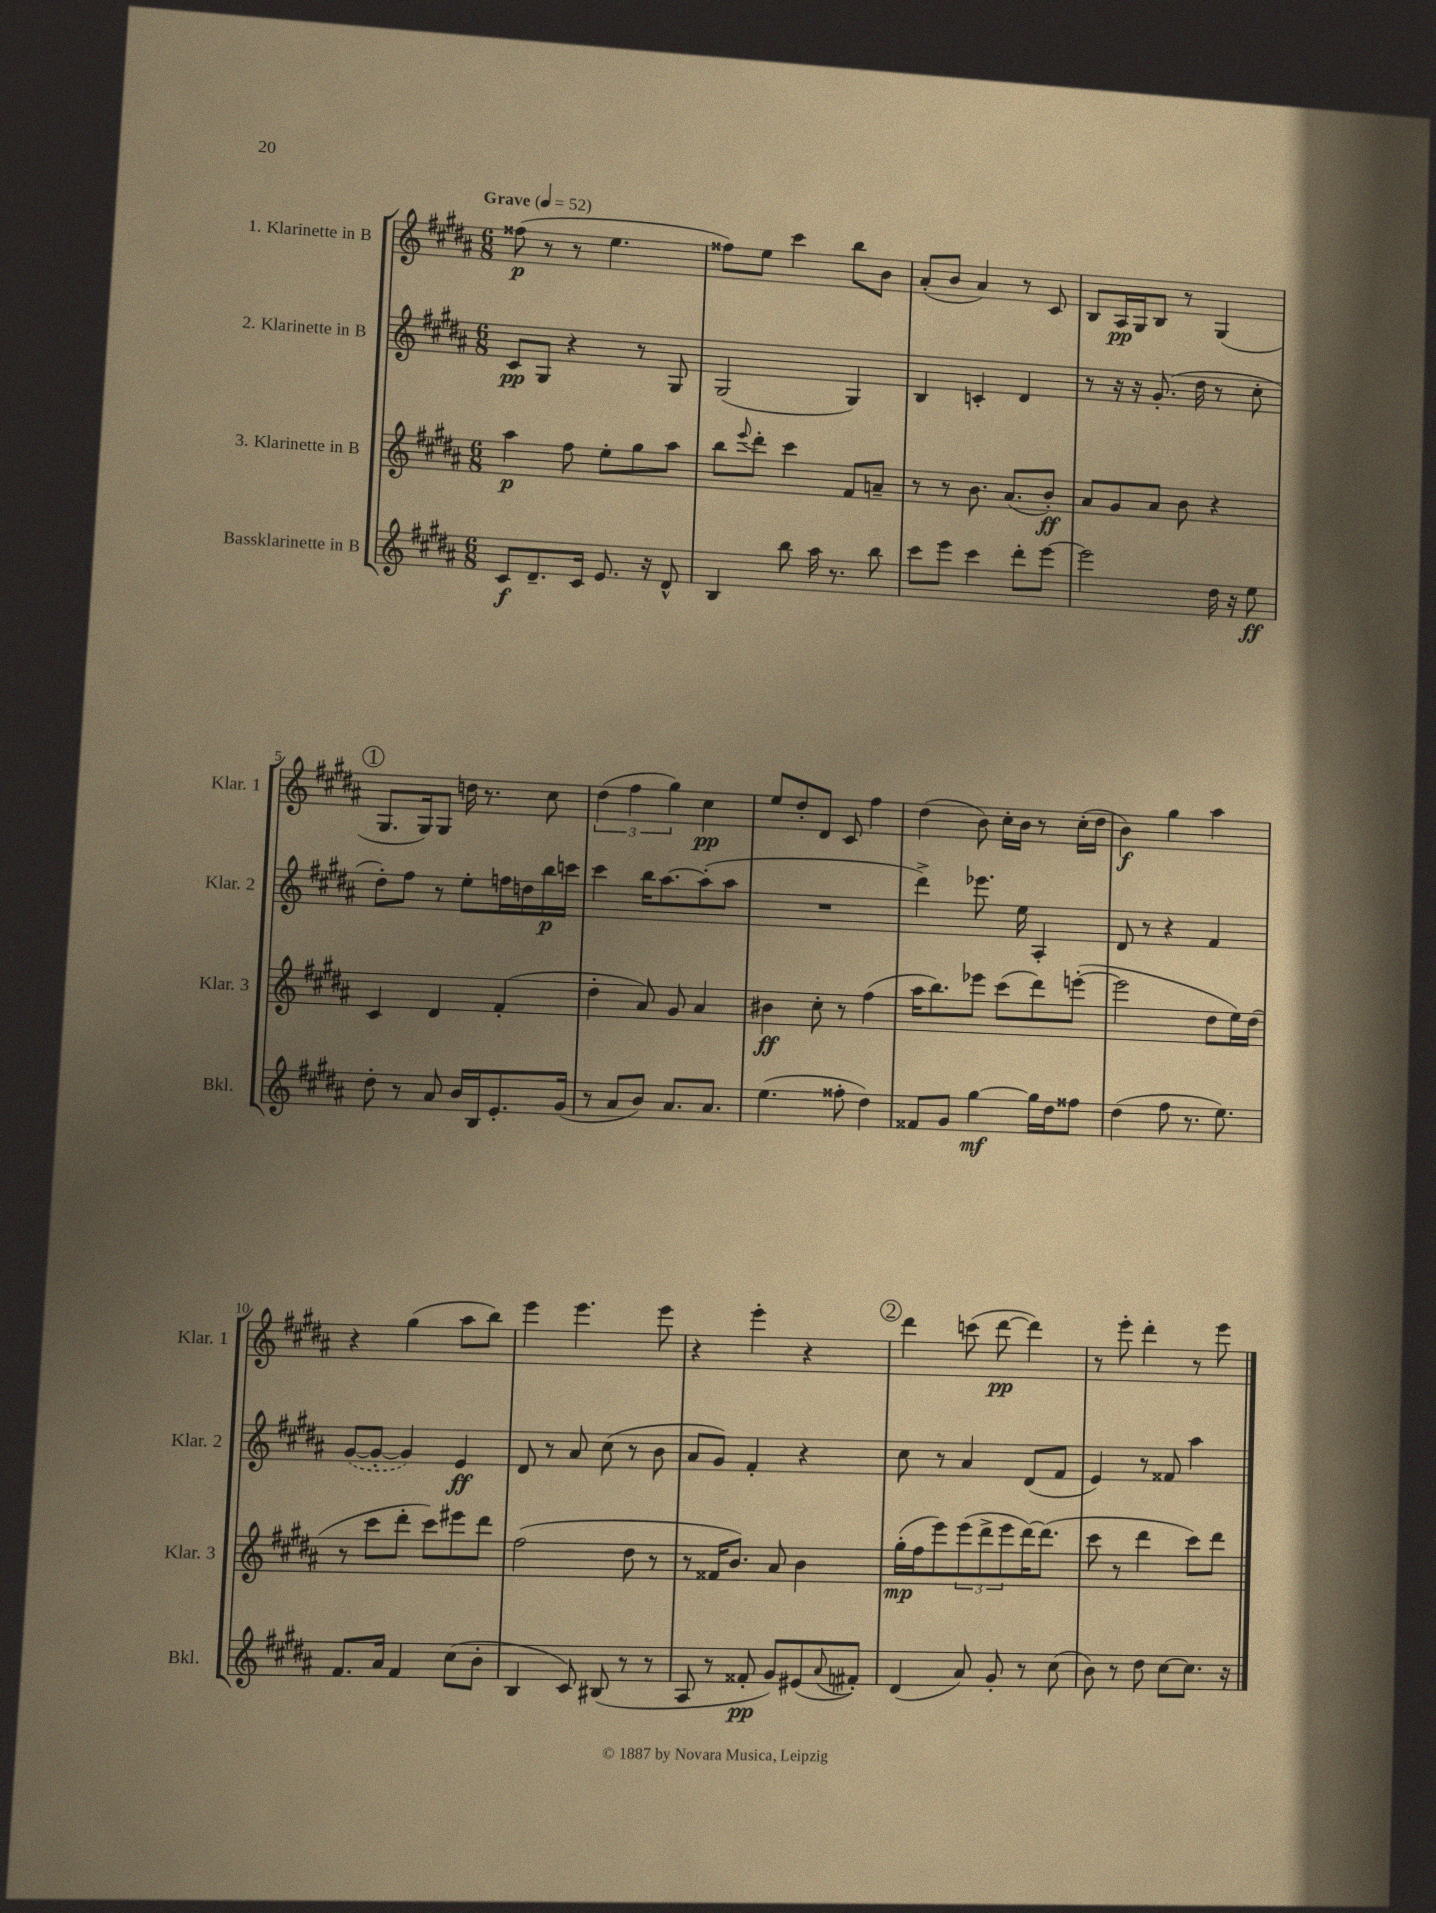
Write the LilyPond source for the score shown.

<<
\new StaffGroup <<
\new Staff = "s0" \with { instrumentName = "1. Klarinette in B" shortInstrumentName = "Klar. 1" } {
    \clef treble \key b \major \numericTimeSignature \time 6/8 \tempo "Grave" 4 = 52
    fisis''8\p( r8 r8 e''4. |
    fisis''8) e''8 cis'''4 b''8 b'8 |
    ais'8-.( b'8 ais'4) r8 cis'8 |
    b8 ais16\pp gis16 b8 r8 gis4( |
    \mark \markup { \circle "1" } gis8. gis16) gis8 d''16 r8. cis''8 |
    \tuplet 3/2 { dis''4( fis''4 gis''4) } cis''4\pp |
    e''8 dis''8-. dis'8 cis'8 fis''4 |
    dis''4( b'8) cis''16-. b'16 r8 cis''16-.( dis''16 |
    b'4\f) gis''4 ais''4 |
    r4 gis''4( ais''8 b''8) |
    e'''4 e'''4. e'''8 |
    r4 e'''4-. r4 |
    \mark \markup { \circle "2" } dis'''4 c'''8( dis'''8~\pp dis'''4) |
    r8 e'''8-. dis'''4-. r8 e'''8 \bar "|." |
}
\new Staff = "s1" \with { instrumentName = "2. Klarinette in B" shortInstrumentName = "Klar. 2" } {
    \clef treble \key b \major \numericTimeSignature \time 6/8
    cis'8\pp gis8 r4 r8 gis8 |
    gis2( gis4) |
    b4 c'4-. dis'4 |
    r8 r16 r16 gis'8.-.( dis''16 r8 cis''8-. |
    \mark \markup { \circle "1" } dis''8-.) fis''8 r8 e''8-. f''16 d''16 b''16\p c'''16 |
    cis'''4 b''16 ais''8.~ ais''8-.( ais''8 |
    R2. |
    dis'''4->) ees'''8. e''16 ais4-. |
    dis'8 r8 r4 fis'4 |
    \once \slurDashed gis'8~( gis'8~-. gis'4) e'4\ff |
    dis'8 r8 ais'8 cis''8( r8 b'8 |
    ais'8 gis'8) fis'4-. r4 |
    \mark \markup { \circle "2" } cis''8 r8 ais'4 dis'8( fis'8 |
    e'4) r8 fisis'8 ais''4 \bar "|." |
}
\new Staff = "s2" \with { instrumentName = "3. Klarinette in B" shortInstrumentName = "Klar. 3" } {
    \clef treble \key b \major \numericTimeSignature \time 6/8
    ais''4\p fis''8 e''8-. gis''8 ais''8 |
    b''8 \appoggiatura { e'''8 } dis'''8-. cis'''4 fis'8 a'8-- |
    r8 r8 b'8. ais'8.( b'8-.\ff) |
    ais'8 gis'8 ais'8 b'8 r4 |
    \mark \markup { \circle "1" } cis'4 dis'4 fis'4-.( |
    dis''4-. ais'8) gis'8 ais'4 |
    bis'4\ff cis''8-. r8 fis''4( |
    ais''16 b''8.) ees'''8 cis'''8( dis'''8) e'''8~-.( |
    e'''2 dis''8 e''16) dis''16( |
    r8 cis'''8 dis'''8-. cis'''8) eis'''8 dis'''8 |
    fis''2( dis''8 r8 |
    r8 fisis'16 b'8.) ais'8 b'4 |
    \mark \markup { \circle "2" } gis''16-.\mp( fis''16 e'''8) \tuplet 3/2 { e'''8( dis'''8-> e'''8 } dis'''16~) dis'''8.( |
    cis'''8 r8 dis'''4 cis'''8) dis'''8 \bar "|." |
}
\new Staff = "s3" \with { instrumentName = "Bassklarinette in B" shortInstrumentName = "Bkl." } {
    \clef treble \key b \major \numericTimeSignature \time 6/8
    cis'8\f dis'8.-- cis'16 e'8. r16 dis'8-^ |
    b4 b''8 ais''16 r8. b''8 |
    cis'''8 e'''8 cis'''4 dis'''8-. e'''8~ |
    e'''2 dis''16 r16 e''8\ff |
    \mark \markup { \circle "1" } dis''8-. r8 ais'8 b'16 b16 e'8.-. gis'16( |
    r8 ais'8 b'8) ais'8. ais'8. |
    e''4.( fisis''8-. dis''4) |
    fisis'8 gis'8 gis''4~\mf gis''16 dis''16 fisis''8 |
    dis''4( fis''8 r8. e''8.) |
    fis'8. ais'16 fis'4 cis''8( b'8-. |
    b4 cis'8) bis8( r8 r8 |
    ais8 r8 fisis'8-.\pp gis'8) eis'8( \appoggiatura { ais'8 } fis'8-.) |
    \mark \markup { \circle "2" } dis'4( ais'8) gis'8-. r8 cis''8( |
    b'8) r8 dis''8 cis''8~ cis''8. r16 \bar "|." |
}
>>
>>
